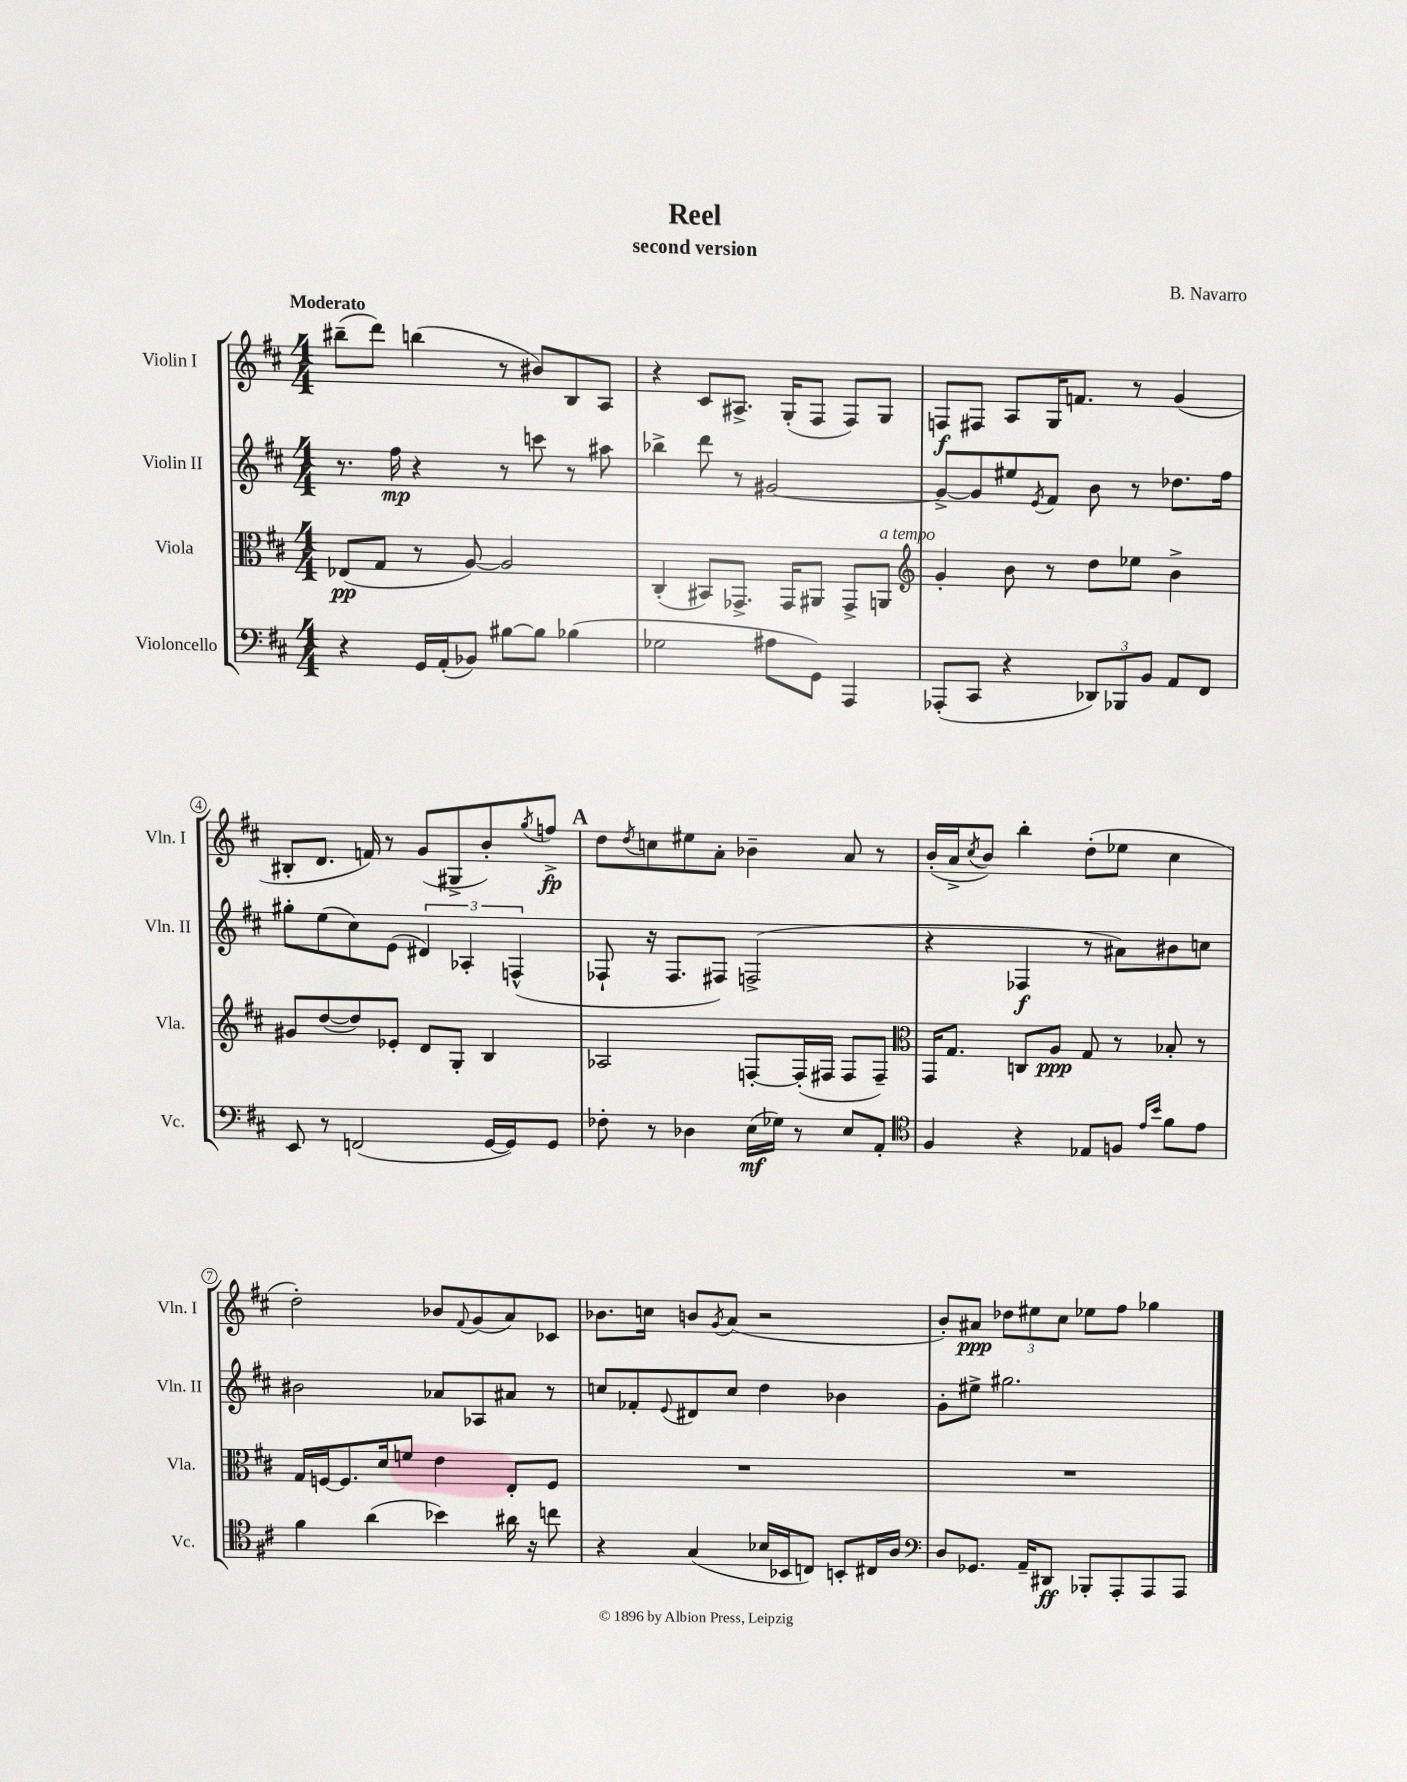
\header { title = "Reel" composer = "B. Navarro" subtitle = "second version" }
<<
\new StaffGroup <<
\new Staff = "s0" \with { instrumentName = "Violin I" shortInstrumentName = "Vln. I" } {
    \clef treble \key d \major \numericTimeSignature \time 4/4 \tempo "Moderato"
    bis''8--( d'''8) b''4( r8 bis'8) b8 a8 |
    r4 cis'8 ais8.-> g16-.( fis8 fis8) g8 |
    f8\f fis8 a8 g16 f'8. r8 g'4( |
    bis8-. d'8. f'16) r8 g'8( gis8-> b'8-.) \acciaccatura { g''8 } f''8->\fp |
    \mark \markup { \bold "A" } d''8 \acciaccatura { d''8 } c''8 eis''8 a'8-. bes'4-- a'8 r8 |
    b'16-.( a'16-> \acciaccatura { cis''8 } b'8) b''4-. d''8-.( ees''8 cis''4 |
    d''2-.) bes'8 \appoggiatura { fis'8 } g'8( a'8) ces'8 |
    bes'8. c''16 b'8 \acciaccatura { g'8 } a'8( r2 |
    b'8-.) ais'8\ppp \tuplet 3/2 { des''8 eis''8 cis''8 } ees''8 fis''8 ges''4 \bar "|." |
}
\new Staff = "s1" \with { instrumentName = "Violin II" shortInstrumentName = "Vln. II" } {
    \clef treble \key d \major \numericTimeSignature \time 4/4
    r8. fis''16\mp r4 r8 c'''8 r8 ais''8 |
    bes''4-> d'''8 r8 gis'2~ |
    gis'8~-> gis'8 eis''8 \acciaccatura { e'8 } fis'8 b'8 r8 des''8. fis''16 |
    gis''8-. e''8( cis''8) e'8( \tuplet 3/2 { dis'4) aes4-. f4-^( } |
    \mark \markup { \bold "A" } fes8-! r16 fes8. fis8) f2->( |
    r4 fes4\f r8 ais'8) bis'8 c''8 |
    bis'2 aes'8 aes8 ais'8 r8 |
    c''8 fes'8-. \appoggiatura { e'8 } dis'8 c''8 d''4 bes'4 |
    g'8-. eis''8-> gis''2. \bar "|." |
}
\new Staff = "s2" \with { instrumentName = "Viola" shortInstrumentName = "Vla." } {
    \clef alto \key d \major \numericTimeSignature \time 4/4
    ees8\pp( g8 r8 a8~) a2 |
    cis4-.( bis,8) ges,8.-> ges,16 ais,8 ges,8-> a,8^\markup { \italic "a tempo" } |
    \clef treble g'4-. b'8 r8 d''8 ees''8 b'4-> |
    gis'8 d''8~( d''8) ees'8-. d'8 g8-. b4 |
    \mark \markup { \bold "A" } aes2 f8~-. f16-.( fis16 fis8 fis8--) |
    \clef alto g,16 g8. c8 a8\ppp g8 r8 bes8-. r8 |
    g16 f16~ f8. d'16 f'8 e'4 e8-. f8 |
    R1 |
    R1 \bar "|." |
}
\new Staff = "s3" \with { instrumentName = "Violoncello" shortInstrumentName = "Vc." } {
    \clef bass \key d \major \numericTimeSignature \time 4/4
    r4 g,16 a,16-.( bes,8) bis8~ bis8 bes4( |
    ges2 ais8 g,8) a,,4 |
    aes,,8-.( cis,8 r4 \tuplet 3/2 { des,8) bes,,8 b,8 } a,8 fis,8 |
    e,8 r8 f,2( g,16~ g,16) g,8 |
    \mark \markup { \bold "A" } fes8-. r8 des4 e16\mf( ges16) r8 e8 a,8-. |
    \clef tenor fis4 r4 ees8 f8 \grace { e'16 b'16 } fis'8 e'8 |
    fis'4 a'4( bes'4) ais'16 r16 c''8 |
    r4 g4( bes16 bes,16 c8) b,8-. cis16 a16 |
    \clef bass d8 ges,8. a,16-- dis,8\ff bes,,8-. a,,8-. a,,8 a,,8 \bar "|." |
}
>>
>>
\layout { \context { \Score \override BarNumber.stencil = #(make-stencil-circler 0.1 0.3 ly:text-interface::print) } }
